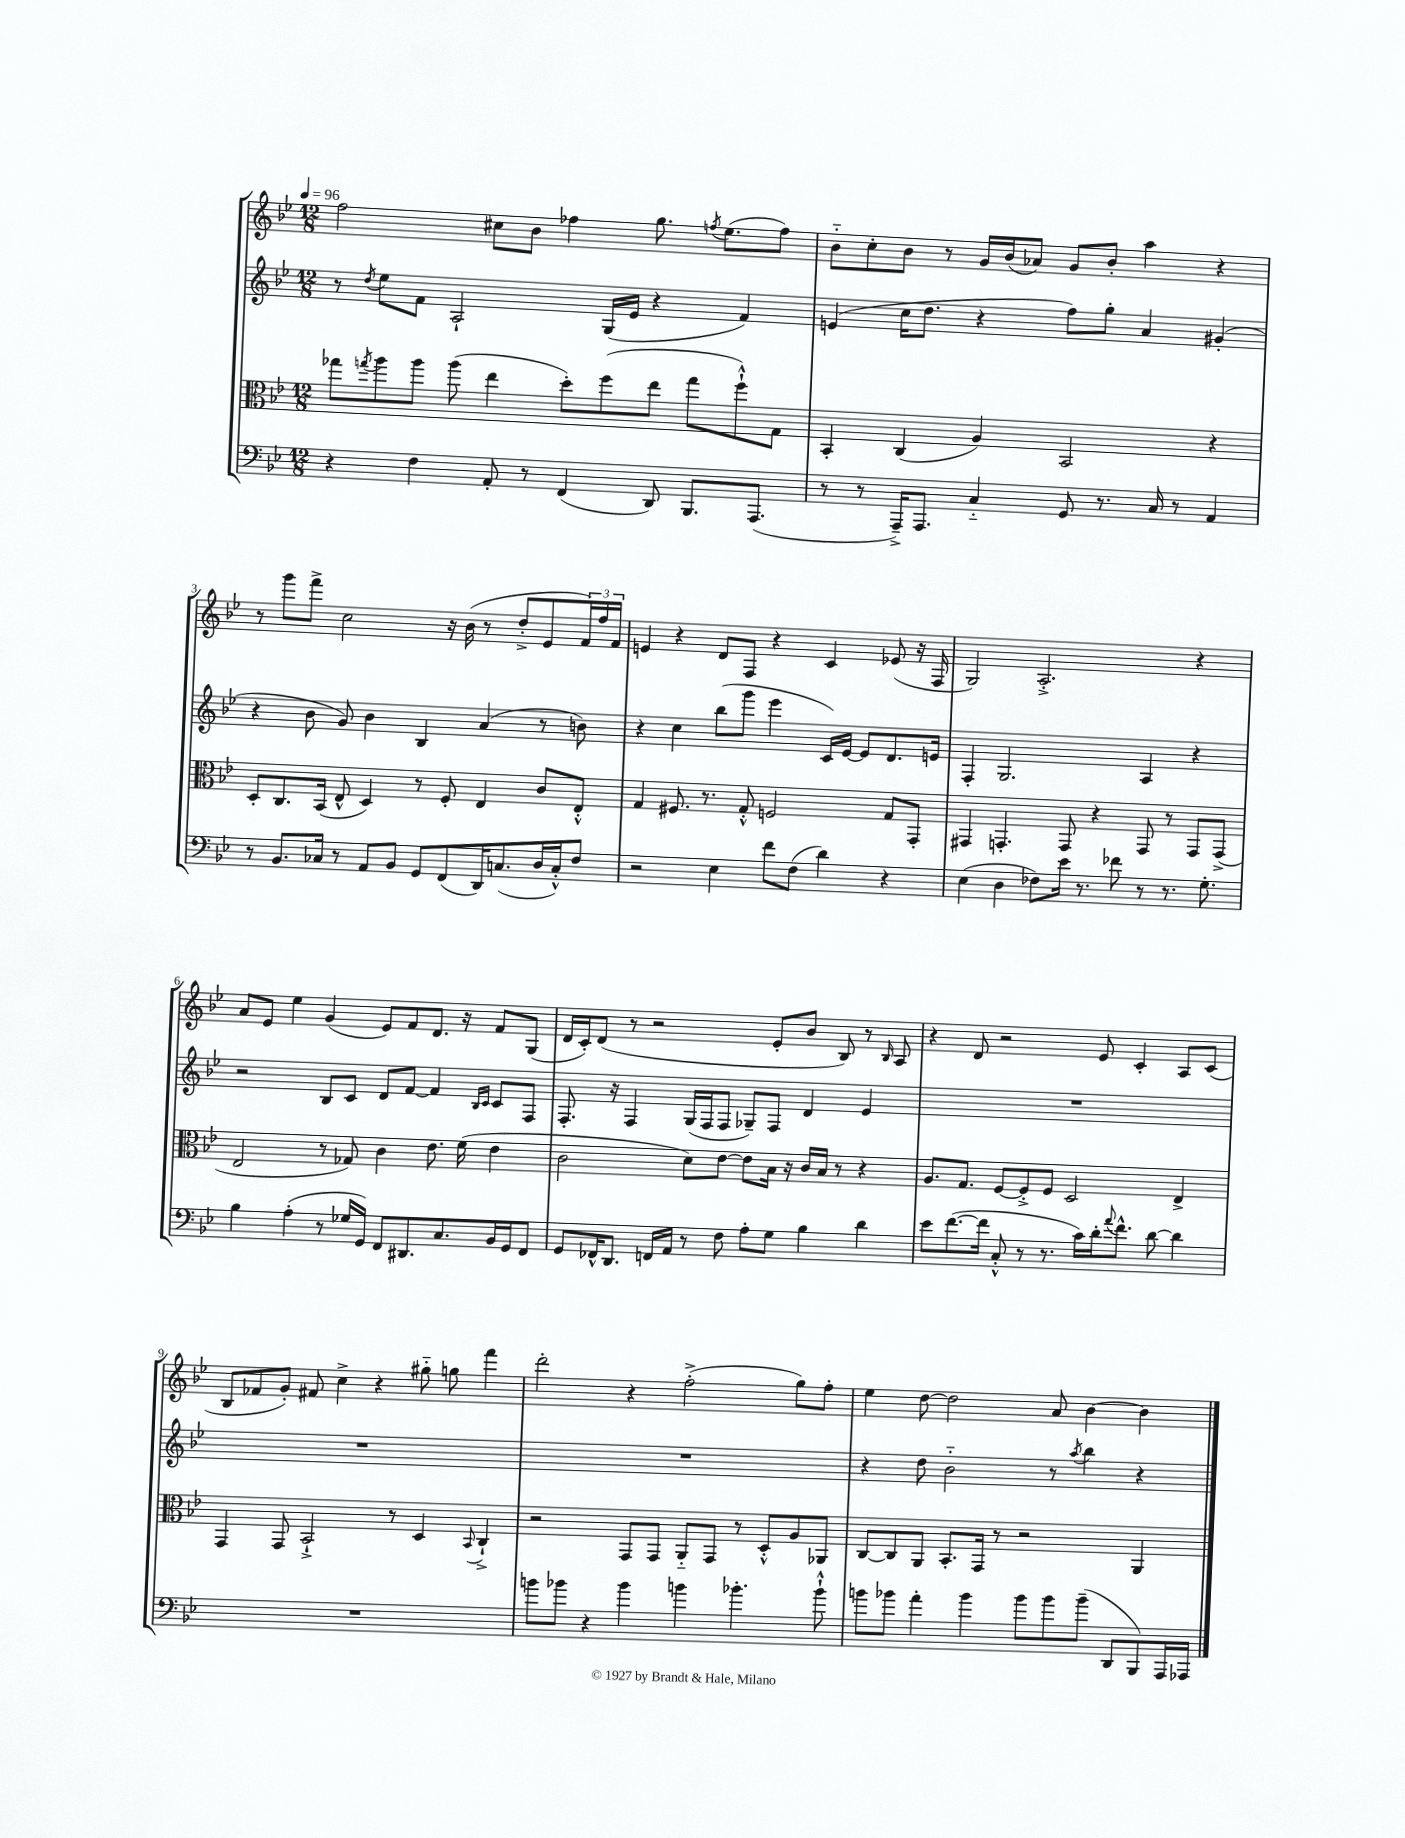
<<
\new StaffGroup <<
\new Staff = "s0" {
    \clef treble \key bes \major \numericTimeSignature \time 12/8 \tempo 4 = 96
    f''2 cis''8 bes'8 fes''4 g''8. \acciaccatura { f''8 } ees''8.( f''8) |
    bes'8-_ c''8-. bes'8 r8 g'16 bes'16( aes'8) g'8 bes'8-. a''4 r4 |
    r8 g'''8 f'''8-> c''2 r16 bes'16( r8 d''8-.-> ees'8 \tuplet 3/2 { f'16) f''16 f'16 } |
    e'4 r4 d'8 f8 r4 c'4 ees'8( r16 f16 |
    g2) a2.-.-> r4 |
    a'8 ees'8 ees''4 g'4( ees'8) f'8 d'8. r16 f'8 g8( |
    d'16 c'16-.) d'8( r8 r2 ees'8-. bes'8 bes8) r8 \grace { bes16 } a8 |
    r4 d'8 r2 ees'8 c'4-. a8 c'8( |
    bes8 fes'8 g'8-.) fis'8 c''4-> r4 gis''8-_ g''8 f'''4 |
    d'''2-. r4 f''2-.->( g''8) f''8-. |
    ees''4 d''8~ d''2 a'8 bes'4~ bes'4 \bar "|." |
}
\new Staff = "s1" {
    \clef treble \key bes \major \numericTimeSignature \time 12/8
    r8 \acciaccatura { d''8 } ees''8 f'8 a2-! g16( ees'16 r4 f'4) |
    e'4( c''16 d''8. r4 f''8) g''8-. a'4 gis'4-.( |
    r4 bes'8 g'8) bes'4 bes4 a'4( r8 b'8) |
    r4 c''4 bes''8( g'''8 ees'''4 c'16) ees'16~ ees'8 d'8. e'16 |
    f4-. g2. a4 r4 |
    r2 bes8 c'8 d'8 f'8~ f'4 \grace { bes16 c'16 } c'8 f8 |
    f8.-. r16 f4 g16( f16 f8 ges8--) f8 d'4 ees'4 |
    R1. |
    R1. |
    R1. |
    r4 d''8 bes'2-_ r8 \acciaccatura { a''8 } bes''4 r4 \bar "|." |
}
\new Staff = "s2" {
    \clef alto \key bes \major \numericTimeSignature \time 12/8
    ges''8 \acciaccatura { g''8 } a''8 a''8 a''8( ees''4 d''8-.) f''8( ees''8 g''8 f''8-!-^) g8 |
    bes,4-. c4( a4) bes,2 r4 |
    d8-. c8. bes,16( ees8-^ d4) r8 f8-. ees4 c'8 ees8-.-^ |
    g4 fis8. r8. g8-.-^ f2 g8 g,8-. |
    gis,4 g,4.-. g,8 r4 g,8 r8 g,8 g,8->( |
    ees2 r8 ges8) c'4 ees'8. f'16( ees'4 |
    c'2 d'8) ees'8~ ees'8 bes16 r16 c'16 bes16 r8 r4 |
    a8. g8. f8~ f8-.-> f8 d2 ees4-> |
    g,4 g,8 bes,2-!-> r8 d4 \appoggiatura { bes,8 } c4-!-> |
    r2 g,8 g,8 a,8-_ g,8 r8 d8-.-^ a8 aes,8 |
    c8~ c8 a,8 bes,8.-. g,16 r8 r2 a,4 \bar "|." |
}
\new Staff = "s3" {
    \clef bass \key bes \major \numericTimeSignature \time 12/8
    r4 f4 a,8-. r8 f,4( d,8) bes,,8. a,,8.( |
    r8 r8 a,,16--->) a,,8. c4-_ g,8 r8. c16 r8 a,4 |
    r8 bes,8. ces16 r8 a,8 bes,8 g,8 f,8( d,16) c8.( d16 c16-.-^) f8 |
    r2 ees4 f'8 f8( d'4) r4 |
    ees4( d4 fes8) ees'16 r8. fes'8 r8 r8. g8.-. |
    bes4 a4-.( r8 ges16 g,16) f,8 dis,8. c8. bes,16 g,16 f,8 |
    g,8 fes,16-^ d,8. f,16 a,16 r8 f8 a8-. g8 bes4 d'4 |
    ees'8 f'8.~( f'16 c8-.-^ r8 r8. c'16) d'16-. \appoggiatura { a'8 } f'8.-^ d'8~ d'4 |
    R1. |
    b'8 bes'8 r4 bes'4 b'4 bes'4.-. bes'8-!-^ |
    b'8 bes'8 a'4-. bes'4 bes'8 bes'8 bes'8--( d,8 bes,,8) a,,16 aes,,16 \bar "|." |
}
>>
>>
